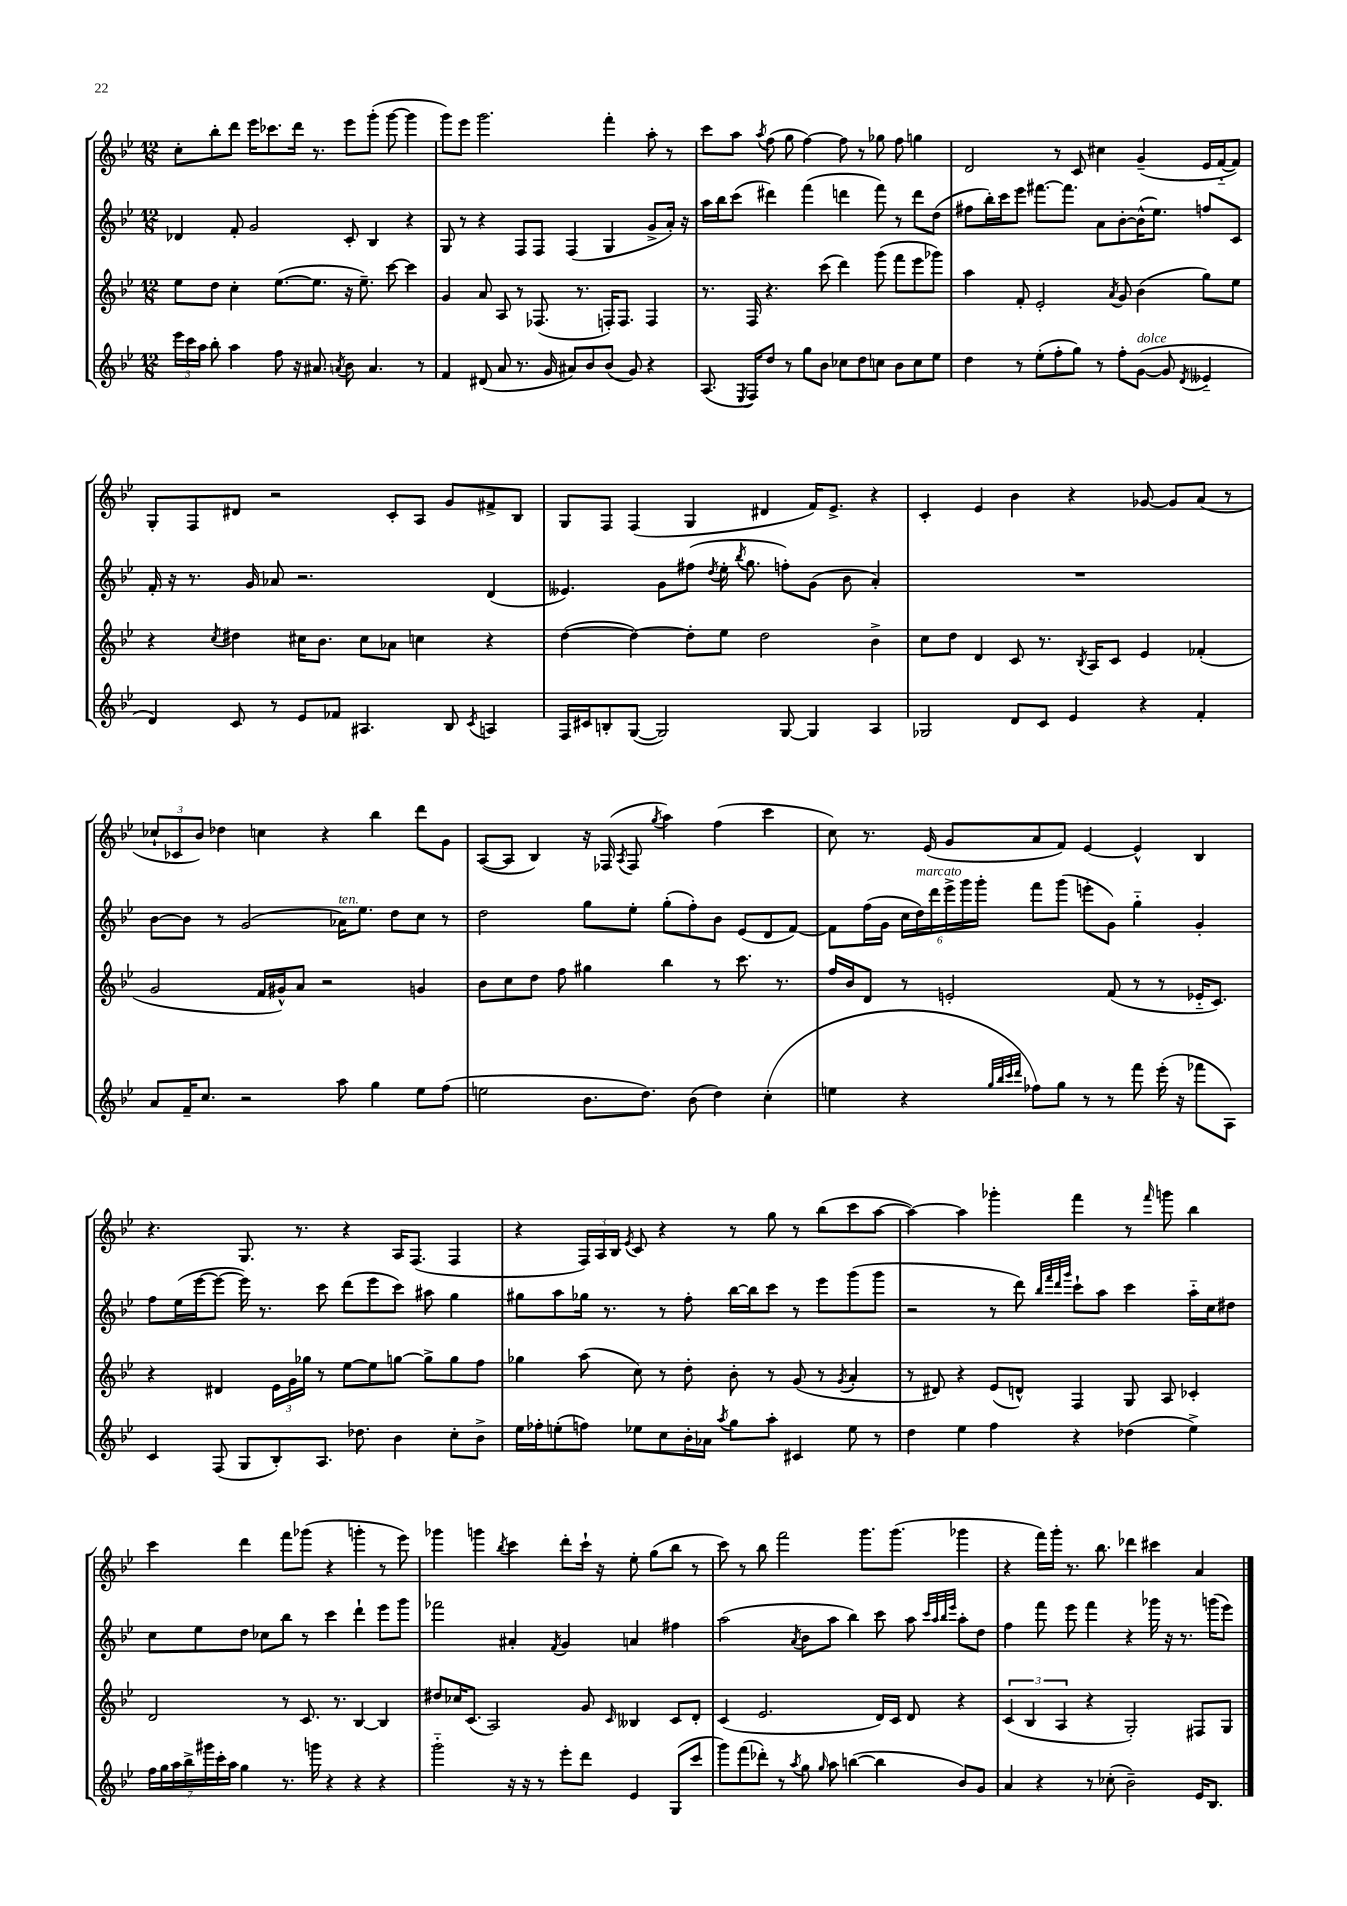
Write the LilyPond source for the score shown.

<<
\new StaffGroup <<
\new Staff = "s0" {
    \clef treble \key bes \major \numericTimeSignature \time 12/8
    \autoBeamOff c''8[-. bes''8-. d'''8] ees'''16[ ces'''8. d'''16] r8. ees'''8[ g'''8]-.( g'''8~ g'''4 |
    g'''8[) ees'''8] g'''2. f'''4-. a''8-. r8 |
    c'''8[ a''8] \acciaccatura { a''8 } f''8( g''8 f''4~) f''8 r8 ges''8 f''8 g''4 |
    d'2 r8 c'8 cis''4 g'4--( ees'16[ f'16~-_ f'8]) |
    g8[-. f8 dis'8] r2 c'8[-. a8] g'8[ fis'8-> bes8] |
    g8[ f8] f4( g4 dis'4 f'16[) ees'8.]-> r4 |
    c'4-. ees'4 bes'4 r4 ges'8~ ges'8[ a'8]( r8 |
    \tuplet 3/2 { ces''8[-! ces'8 bes'8]) } des''4 c''4 r4 bes''4 d'''8[ g'8] |
    a8[~( a8] bes4) r16 fes16( \acciaccatura { a8 } fes8 \acciaccatura { g''8 } a''4) f''4( c'''4 |
    c''8) r8. ees'16( g'8[ a'8 f'8]) ees'4~ ees'4-^ bes4 |
    r4. g8. r8. r4 a16[ f8.]( f4 |
    r4 \tuplet 3/2 { f16[) a16 bes16] } \acciaccatura { ees'8 } c'8 r4 r8 g''8 r8 bes''8[( c'''8 a''8]~ |
    a''4~) a''4 ges'''4-. f'''4 r8 \grace { f'''16 } g'''8 bes''4 |
    c'''4 d'''4 f'''8[ ges'''8]( r4 g'''4-. r8 ees'''8) |
    ges'''4 g'''4 \acciaccatura { bes''8 } c'''4 d'''8[-. c'''16]-! r16 ees''8-. g''8[( bes''8] r8 |
    c'''8) r8 bes''8 f'''2 g'''8.[ g'''8.]( ges'''4 |
    r4 f'''16[) g'''16]-. r8. bes''8. des'''4 cis'''4 a'4 \bar "|." |
}
\new Staff = "s1" {
    \clef treble \key bes \major \numericTimeSignature \time 12/8
    \autoBeamOff des'4 f'8-. g'2 c'8-. bes4 r4 |
    g8 r8 r4 f8[ f8] f4( g4 g'8[-> a'16]-.) r16 |
    a''16[ bes''16 c'''8]( dis'''4) f'''4( d'''4 f'''8) r8 d'''8[ d''8]( |
    fis''8[ bes''16-.) c'''16 ees'''8] fis'''8.[~ fis'''8.] a'8[ bes'8~-. bes'16-^( ees''8.]) f''8[ c'8] |
    f'16-. r16 r8. g'16 aes'8 r2. d'4( |
    eeses'4.) g'8[ fis''8]( \acciaccatura { d''8 } ees''16-. \acciaccatura { bes''8 } g''8. f''8[-.) g'8]( bes'8 a'4-.) |
    R1. |
    bes'8[~ bes'8] r8 g'2( aes'16[^\markup { \italic "ten." }) ees''8.] d''8[ c''8] r8 |
    d''2 g''8[ ees''8]-. g''8[-.( f''8-.) bes'8] ees'8[( d'8 f'8]~) |
    f'8[ f''16( g'16] \tuplet 6/4 { c''16[ d''16^\markup { \italic "marcato" }) d'''16 ees'''16-> g'''16 g'''16]-. } f'''8[ g'''8]( e'''8[-. g'8]) g''4-_ g'4-. |
    f''8[ ees''16( ees'''16~ ees'''8]~ ees'''16) r8. c'''8 d'''8[( ees'''8 c'''8]) ais''8 g''4 |
    gis''8[ a''8 ges''16] r8. r8 f''8-. bes''16[~ bes''16 c'''8] r8 ees'''8[ g'''8( g'''8] |
    r2 r8 d'''8) \grace { bes''32[ f'''32 d'''32 g'''32] } c'''8[-! a''8] c'''4 a''16[-_ c''16 dis''8] |
    c''8[ ees''8 d''8] ces''8[ bes''8] r8 c'''4 d'''4-! ees'''8[ g'''8] |
    fes'''2 ais'4-. \acciaccatura { f'8 } g'4 a'4 fis''4 |
    a''2( \acciaccatura { a'8 } bes'8[ a''8] bes''4) c'''8 a''8 \grace { c'''32[ a''32 bes''32 ees'''32] } a''8[-. d''8] |
    f''4 f'''8 ees'''8 f'''4 r4 ges'''16 r16 r8. g'''16[( ees'''8]) \bar "|." |
}
\new Staff = "s2" {
    \clef treble \key bes \major \numericTimeSignature \time 12/8
    \autoBeamOff ees''8[ d''8] c''4-. ees''8.[~( ees''8.] r16 ees''8.--) c'''8~ c'''4 |
    g'4 a'8 a8 r8 fes8.( r8. f16[-.) f8.] f4 |
    r8. f16 r4. c'''8( d'''4) g'''8( f'''8[ ees'''8 ges'''8]) |
    a''4 f'8-. ees'2-. \acciaccatura { a'8 } g'8 bes'4( g''8[) ees''8] |
    r4 \acciaccatura { c''8 } dis''4 cis''16[ bes'8.] cis''8[ aes'8] c''4 r4 |
    d''4~( d''4~) d''8[-. ees''8] d''2 bes'4-> |
    c''8[ d''8] d'4 c'8 r8. \acciaccatura { bes8 } a16[ c'8] ees'4 fes'4-.( |
    g'2 f'16[ gis'16-^) a'8] r2 g'4 |
    bes'8[ c''8 d''8] f''8 gis''4 bes''4 r8 c'''8. r8. |
    f''16[ bes'16 d'8] r8 e'2-. f'8( r8 r8 ees'16[-_ c'8.]) |
    r4 dis'4 \tuplet 3/2 { ees'16[ g'16 ges''16] } r8 ees''8[~ ees''8 g''8]~ g''8[-> g''8 f''8] |
    ges''4 a''8( c''8) r8 d''8-. bes'8-. r8 g'8( r8 \acciaccatura { g'8 } a'4-. |
    r8 dis'8) r4 ees'8[( d'8]-^) f4 g8 a8 ces'4-. |
    d'2 r8 c'8. r8. bes4~ bes4 |
    dis''8[ ces''16 c'8.]( a2) g'8 \grace { c'16 } beses4 c'8[ d'8]-. |
    c'4( ees'2. d'16[) c'16] d'8 r4 |
    \tuplet 3/2 { c'4( bes4 a4 } r4 g2-.) fis8[ g8] \bar "|." |
}
\new Staff = "s3" {
    \clef treble \key bes \major \numericTimeSignature \time 12/8
    \autoBeamOff \tuplet 3/2 { ees'''16[ c'''16 a''16] } bes''8-. a''4 f''8 r16 ais'8. \acciaccatura { a'8 } bes'8 a'4. r8 |
    f'4 dis'8( a'8 r8. g'16 ais'8[) bes'8 bes'8]( g'8) r4 |
    a8.( \acciaccatura { ees8 } f16[) d''8] r8 g''8[ bes'8] ces''8[ d''8 c''8] bes'8[ c''8 ees''8] |
    d''4 r8 ees''8[-.( f''8-. g''8]) r8 f''8[-. g'8]~^\markup { \italic "dolce" }( g'8 \acciaccatura { d'8 } eeses'4-_ |
    d'4) c'8 r8 ees'8[ fes'8] ais4. bes8 \acciaccatura { c'8 } a4 |
    f16[ cis'16 b8-. g8]~( g2) g8~ g4 a4 |
    ges2 d'8[ c'8] ees'4 r4 f'4-. |
    a'8[ f'16-- c''8.] r2 a''8 g''4 ees''8[ f''8]( |
    e''2 bes'8.[ d''8.]) bes'8( d''4) c''4-.( |
    e''4 r4 \grace { g''32[ bes''32 c'''32 d'''32] } fes''8[) g''8] r8 r8 f'''8 ees'''16-.( r16 fes'''8[ a8]) |
    c'4 f8( g8[ bes8-.) a8.] des''8. bes'4 c''8[-. bes'8]-> |
    ees''16[ fes''16-. e''8-.( f''8]) ees''8[ c''8 bes'16-. aes'16] \acciaccatura { a''8 } g''8[ a''8]-. cis'4 ees''8 r8 |
    d''4 ees''4 f''4 r4 des''4( ees''4->) |
    \tuplet 7/4 { f''16[ g''16 a''16 bes''16-> gis'''16 c'''16-. a''16] } g''4 r8. g'''16 r4 r4 r4 |
    g'''2-_ r16 r16 r8 ees'''8[-. d'''8] ees'4 g8[( c'''8] |
    g'''8[) f'''8( des'''8]-.) r8 \acciaccatura { a''8 } g''8 \grace { g''16 } a''8 b''4~( b''4 bes'8[) g'8] |
    a'4 r4 r8 ces''8-.( bes'2--) ees'16[ bes8.] \bar "|." |
}
>>
>>
\layout { \context { \Score \remove "Bar_number_engraver" } }
